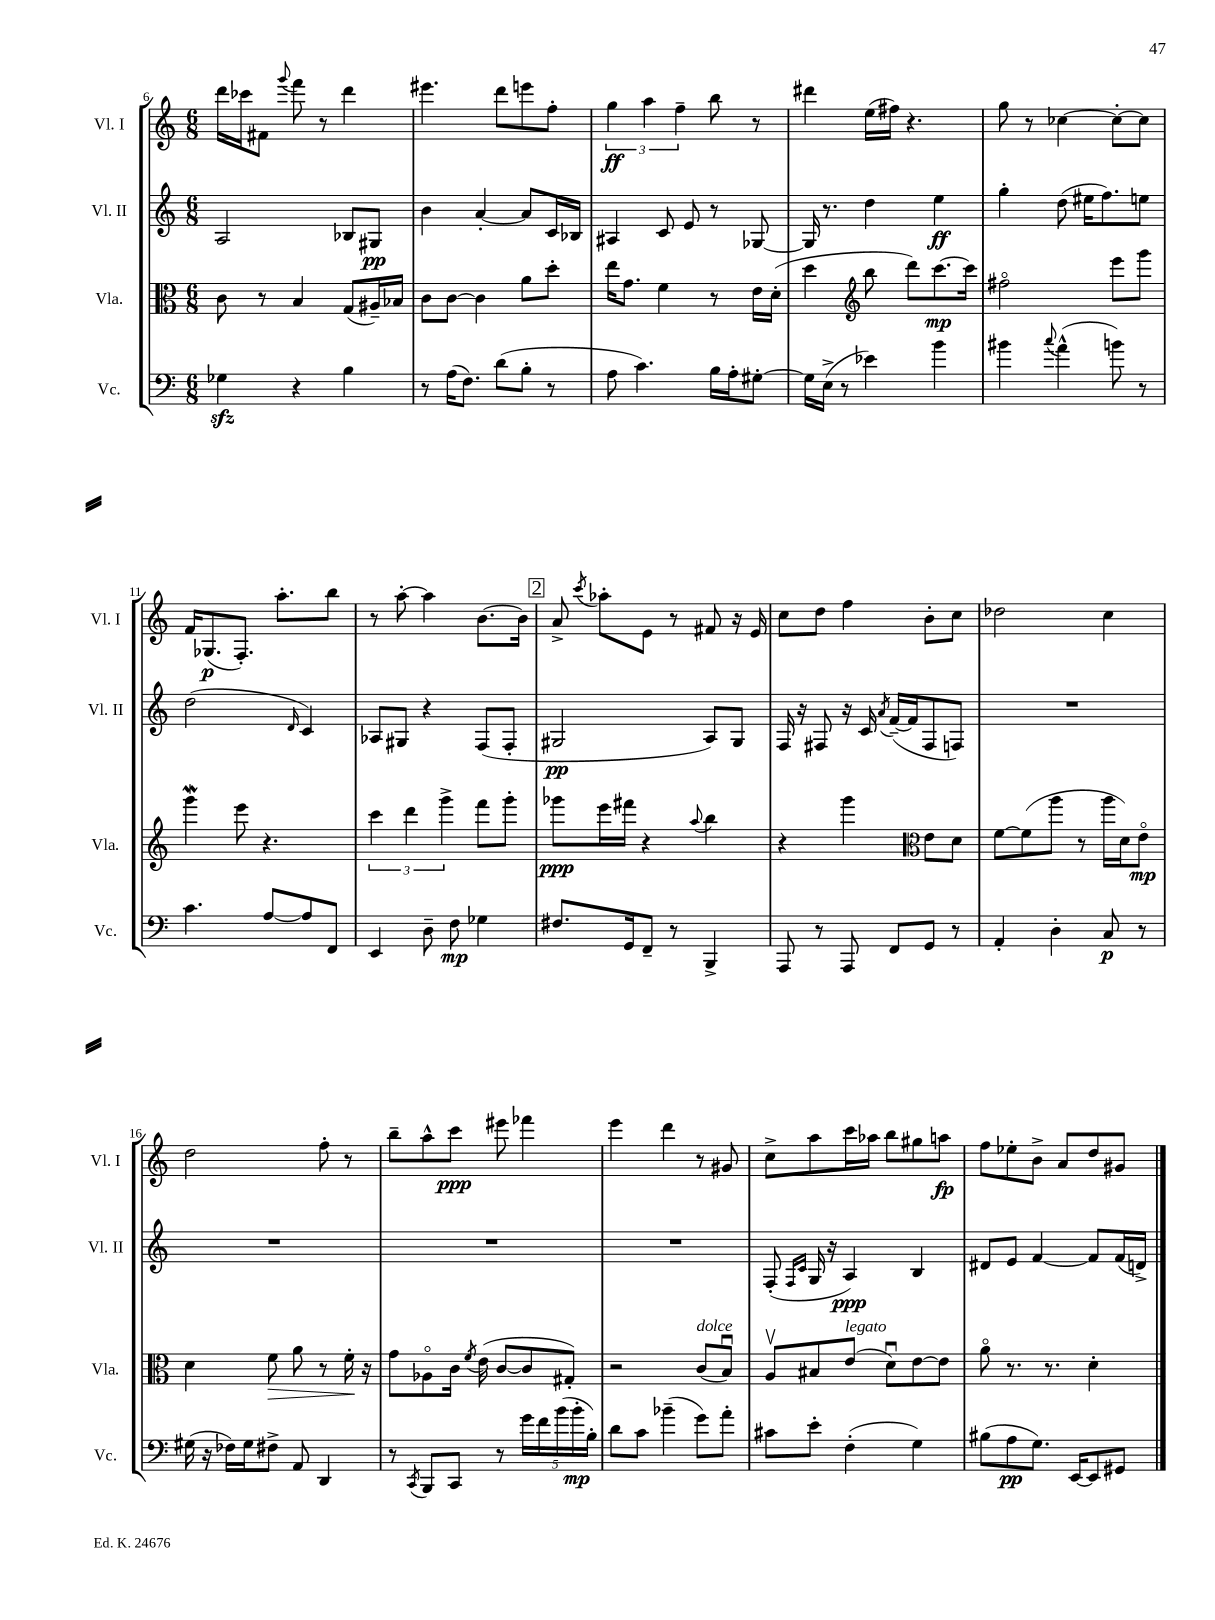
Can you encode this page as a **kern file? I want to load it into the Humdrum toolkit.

**kern	**dynam	**kern	**dynam	**kern	**dynam	**kern	**dynam
*part4	*part4	*part3	*part3	*part2	*part2	*part1	*part1
*staff4	*staff4	*staff3	*staff3	*staff2	*staff2	*staff1	*staff1
*I"Vc.	*	*I"Vla.	*	*I"Vl. II	*	*I"Vl. I	*
*I'Vc.	*	*I'Vla.	*	*I'Vl. II	*	*I'Vl. I	*
*clefF4	*	*clefC3	*	*clefG2	*	*clefG2	*
*k[]	*	*k[]	*	*k[]	*	*k[]	*
*M6/8	*	*M6/8	*	*M6/8	*	*M6/8	*
=6	=6	=6	=6	=6	=6	=6	=6
4G-Xzz\	.	8c\	.	2A/	.	16ddd\LL	.
.	.	.	.	.	.	16ccc-X\J	.
.	.	8r	.	.	.	8f#X\J	.
.	.	.	.	.	.	8qqggg/	.
4r	.	4B/	.	.	.	8fff\	.
.	.	.	.	.	.	8r	.
4B\	.	(8G/L	.	8B-X/L	.	4ddd\	.
.	.	16A#X~/L)	.	8G#X/J	pp	.	.
.	.	16B-X/JJ	.	.	.	.	.
=7	=7	=7	=7	=7	=7	=7	=7
8r	.	8c\L	.	4b\	.	4.eee#X\	.
(16A\KL	.	[8c\J	.	.	.	.	.
8.F\J)	.	.	.	.	.	.	.
.	.	4c\]	.	[4a'/	.	.	.
(8d\L	.	.	.	.	.	8ddd\L	.
8B'\J	.	8a\L	.	8a/L]	.	8eeen\	.
8r	.	8dd'\J	.	16c/L	.	8ff'\J	.
.	.	.	.	16B-X/JJ	.	.	.
=8	=8	=8	=8	=8	=8	=8	=8
8A\	.	16ee\KL	.	4A#X/	.	6gg\	ff
.	.	8.g\J	.	.	.	.	.
4.c\)	.	.	.	.	.	.	.
.	.	.	.	.	.	6aa\	.
.	.	4f\	.	8c/	.	.	.
.	.	.	.	.	.	6ff~\	.
.	.	.	.	8e/	.	.	.
16B\LL	.	8r	.	8r	.	8bb\	.
16A'\J	.	.	.	.	.	.	.
[8G#X'\J	.	16e\LL	.	[8G-X/	.	8r	.
.	.	(16d'\JJ	.	.	.	.	.
=9	=9	=9	=9	=9	=9	=9	=9
16G#\LL]	.	4dd\	.	16G-/]	.	4ddd#X\	.
(16E^\JJ	.	.	.	8.r	.	.	.
8r	.	.	.	.	.	.	.
*	*	*clefG2	*	*	*	*	*
4e-X\)	.	8bb\	.	4dd\	.	(16ee\LL	.
.	.	.	.	.	.	16ff#X\JJ)	.
.	.	8ddd\L)	.	.	.	4.r	.
4b\	.	[8.ccc\	mp	4ee\	ff	.	.
.	.	16ccc\Jk]	.	.	.	.	.
=10	=10	=10	=10	=10	=10	=10	=10
4b#X\	.	2ff#X\	.	4gg'\	.	8gg\	.
.	.	.	.	.	.	8r	.
8qqcc/	.	.	.	.	.	.	.
(4a^^\	.	.	.	(8dd\	.	[4cc-X\	.
.	.	.	.	16ee#X\KL	.	.	.
.	.	.	.	8.ff\)	.	.	.
8bn\)	.	8eee\L	.	.	.	8cc-'\L_	.
8r	.	8ggg\J	.	8een\J	.	8cc-\J]	.
!!LO:LB:g=z
=11	=11	=11	=11	=11	=11	=11	=11
4.c\	.	4gggW\	.	(2dd\	.	16f/KL	.
.	.	.	.	.	.	(8.G-X/	p
.	.	8eee\	.	.	.	8.F'/J)	.
[8A/L	.	4.r	.	.	.	.	.
.	.	.	.	.	.	8.aa'\L	.
.	.	.	.	16qqd/	.	.	.
8A/]	.	.	.	4c/)	.	.	.
8FF/J	.	.	.	.	.	8bb\J	.
=12	=12	=12	=12	=12	=12	=12	=12
4EE/	.	6ccc\	.	8A-X/L	.	8r	.
.	.	.	.	8G#X/J	.	[8aa'\	.
.	.	6ddd\	.	.	.	.	.
8D~\	.	.	.	4r	.	4aa\]	.
.	.	6ggg^\	.	.	.	.	.
8F\	mp	.	.	.	.	.	.
4G-X\	.	8fff\L	.	(8F/L	.	[8.b\L	.
.	.	8ggg'\J	.	8F'/J	.	.	.
.	.	.	.	.	.	16b\Jk]	.
!!LO:REH:place=s1:t=2
=13	=13	=13	=13	=13	=13	=13	=13
8.F#X/L	.	8ggg-X\L	ppp	2G#X/	pp	8a^/	.
.	.	.	.	.	.	8qccc/	.
.	.	16eee\L	.	.	.	8aa-X'\L	.
16GG/k	.	16fff#X\JJ	.	.	.	.	.
8FF~/J	.	4r	.	.	.	8e\J	.
8r	.	.	.	.	.	8r	.
.	.	8qqaa/	.	.	.	.	.
4BBB^/	.	4bb\	.	8A/L)	.	8f#X/	.
.	.	.	.	8G#/J	.	16r	.
.	.	.	.	.	.	16e/	.
=14	=14	=14	=14	=14	=14	=14	=14
8AAA/	.	4r	.	16F/	.	8cc\L	.
.	.	.	.	16r	.	.	.
8r	.	.	.	8F#X/	.	8dd\J	.
8AAA/	.	4ggg\	.	16r	.	4ff\	.
.	.	.	.	16c/	.	.	.
.	.	.	.	8qa/	.	.	.
8FF/L	.	.	.	([16f~/LL	.	.	.
.	.	.	.	16f/J]	.	.	.
*	*	*clefC3	*	*	*	*	*
8GG/J	.	8e\L	.	8F#/	.	8b'\L	.
8r	.	8d\J	.	8Fn/J)	.	8cc\J	.
=15	=15	=15	=15	=15	=15	=15	=15
4AA'/	.	[8f\L	.	2.r	.	2dd-X\	.
.	.	(8f\]	.	.	.	.	.
4D'\	.	8aa\J	.	.	.	.	.
.	.	8r	.	.	.	.	.
8C/	p	16aa\LL	.	.	.	4cc\	.
.	.	16d\J)	.	.	.	.	.
8r	.	8e\J	mp	.	.	.	.
!!LO:LB:g=z
=16	=16	=16	=16	=16	=16	=16	=16
(16G#X\	.	4d\	.	2.r	.	2dd\	.
16r	.	.	.	.	.	.	.
16F-X\LL)	.	.	.	.	.	.	.
16G#\J	.	.	.	.	.	.	.
!	!	!	!LO:HP:b	!	!	!	!
8F#X^\J	.	8f\	>	.	.	.	.
8AA/	.	8a\	.	.	.	.	.
4DD/	.	8r	.	.	.	8ff'\	.
.	.	16f'\	.	.	.	8r	.
.	.	16r	]	.	.	.	.
=17	=17	=17	=17	=17	=17	=17	=17
8r	.	8g\L	.	2.r	.	8bb~\L	.
8qCC/	.	.	.	.	.	.	.
8BBB/L	.	8A-X\	.	.	.	8aa^^\	.
8CC/J	.	16c\Jk	.	.	.	8ccc\J	ppp
.	.	8qf/	.	.	.	.	.
.	.	(16e\	.	.	.	.	.
8r	.	[8c/L	.	.	.	8eee#X\	.
20g\LL	.	8c/]	.	.	.	4fff-X\	.
20f\	.	.	.	.	.	.	.
(20b\	.	.	.	.	.	.	.
.	.	8G#X'/J)	.	.	.	.	.
20b'\	mp	.	.	.	.	.	.
20B'\JJ)	.	.	.	.	.	.	.
=18	=18	=18	=18	=18	=18	=18	=18
8d\L	.	2r	.	2.r	.	4eee\	.
8c\J	.	.	.	.	.	.	.
(4b-X~\	.	.	.	.	.	4ddd\	.
!	!	!LO:TX:a:i:t=dolce	!	!	!	!	!
8g\L)	.	(8c/L	.	.	.	8r	.
8a'\J	.	8Bu/J)	.	.	.	8g#X/	.
=19	=19	=19	=19	=19	=19	=19	=19
8c#X\L	.	8Av/L	.	(8F'/	.	8cc^\L	.
.	.	.	.	16qqF/LL	.	.	.
.	.	.	.	16qqc/JJ	.	.	.
8e'\J	.	8B#X/	.	16G/	.	8aa\	.
.	.	.	.	16r	.	.	.
!	!	!LO:TX:a:i:t=legato	!	!	!	!	!
(4F'\	.	(8e/J	.	4A/)	ppp	16ccc\L	.
.	.	.	.	.	.	16aa-X\JJ	.
.	.	8du\L)	.	.	.	8bb\L	.
4G\)	.	[8e\	.	4B/	.	8gg#X\	.
.	.	8e\J]	.	.	.	8aan\J	fp
=20	=20	=20	=20	=20	=20	=20	=20
(8B#X\L	.	8a\	.	8d#X/L	.	8ff\L	.
8A\	pp	8.r	.	8e/J	.	8ee-X'\	.
8.G\J)	.	.	.	[4f/	.	8b^\J	.
.	.	8.r	.	.	.	.	.
.	.	.	.	.	.	8a/L	.
[16EE/KL	.	.	.	.	.	.	.
8EE/]	.	4d'\	.	8f/L]	.	8dd/	.
8GG#X/J	.	.	.	(16f/L	.	8g#X/J	.
.	.	.	.	16dn^/JJ)	.	.	.
==	==	==	==	==	==	==	==
*-	*-	*-	*-	*-	*-	*-	*-
